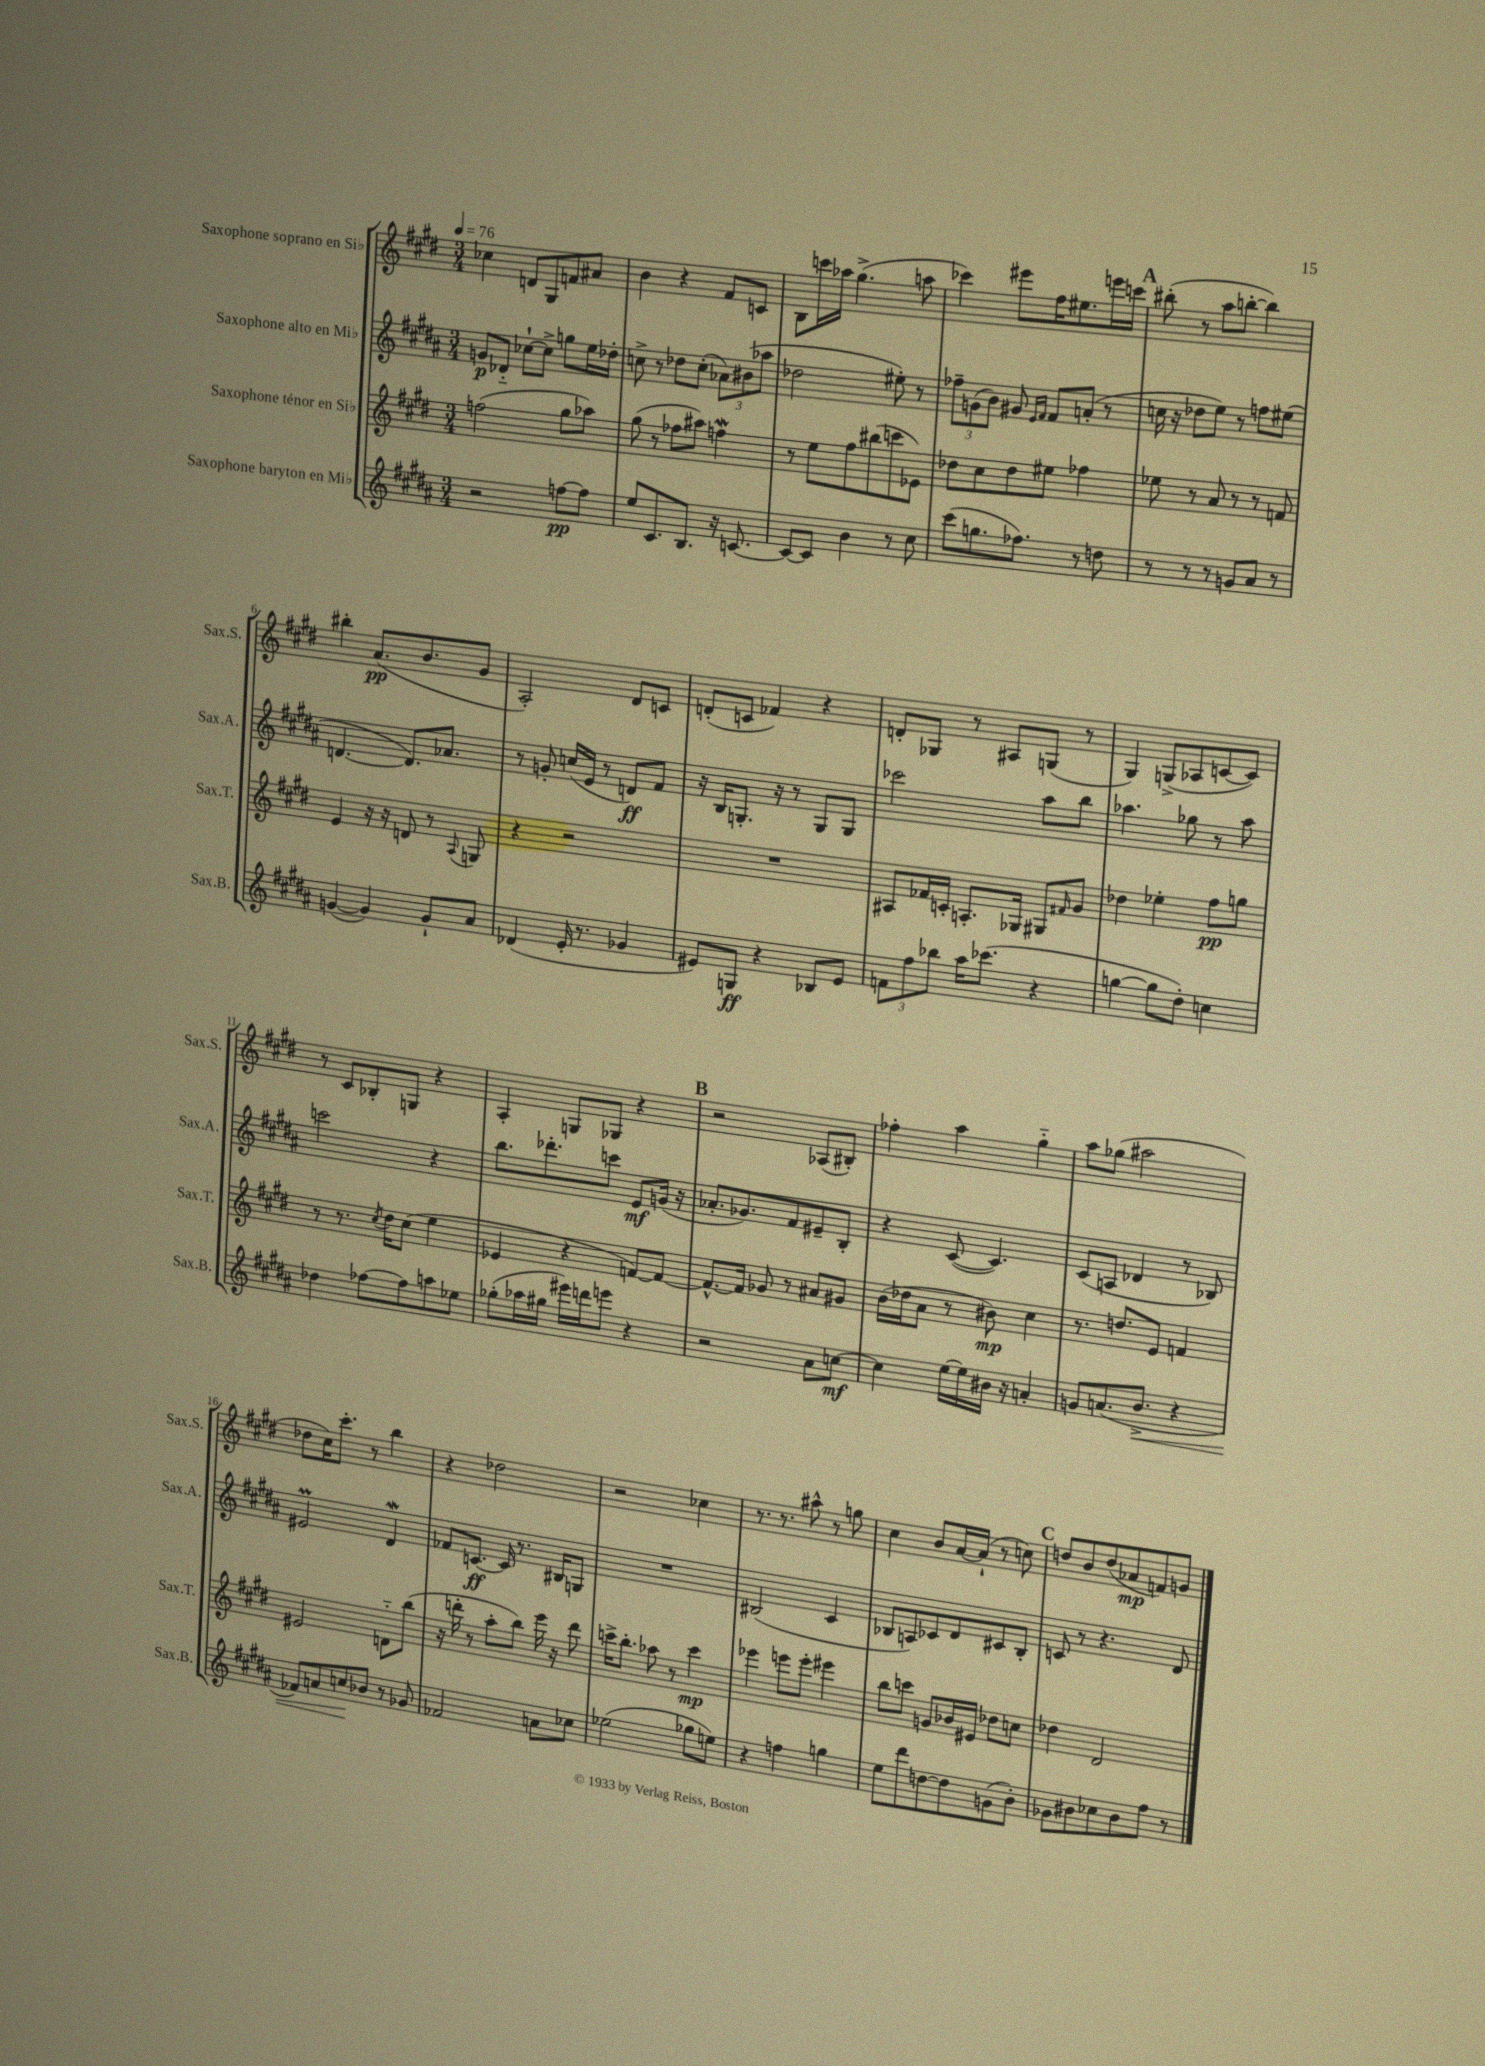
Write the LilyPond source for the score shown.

<<
\new StaffGroup <<
\new Staff = "s0" \with { instrumentName = "Saxophone soprano en Sib" shortInstrumentName = "Sax.S." } {
    \clef treble \key e \major \numericTimeSignature \time 3/4 \tempo 4 = 76
    ces''4 d'8 gis8 f'8 ais'8 |
    b'4 r4 fis'8 c'8 |
    b8 c'''16 aes''16 gis''4.->( a''8 |
    ces'''4) eis'''8 fis''16 eis''8. e'''16 c'''16 |
    \mark \markup { \bold "A" } bis''8-.( r8 a''8 b''8~-. b''4) |
    bis''4-. a'8.\pp( b'8. gis'8 |
    a2-.) dis'8 c'8 |
    d'8-.( c'8 fes'4) r4 |
    d'8-. ges8 r8 ais8 g8( r8 |
    gis4) g8->( aes8 c'8~ c'8) |
    r8 cis'8 bes8-. g8 r4 |
    a4-. g8 ges8 r4 |
    \mark \markup { \bold "B" } r2 aes8( bis8-.) |
    fes''4-. a''4 gis''4-_ |
    a''8 ges''8( ais''2 |
    des''8 cis''16) cis'''8.-. r8 b''4 |
    r4 des''2 |
    r2 ces''4 |
    r8. r8. ais''8-^ r8 g''8 |
    cis''4 b'8 a'16~ a'16-!( r8 c''8) |
    \mark \markup { \bold "C" } d''8 b'8 d''8( aes'8\mp f'8) g'8 \bar "|." |
}
\new Staff = "s1" \with { instrumentName = "Saxophone alto en Mib" shortInstrumentName = "Sax.A." } {
    \clef treble \key b \major \numericTimeSignature \time 3/4
    g'8\p des'8-_ ces''8~-! ces''8-> g''8 e''16 des''16-. |
    c''8-> r8 des''8 c''8-.( \tuplet 3/2 { aes'8) bis'8( aes''8 } |
    des''2 eis''8-.) r8 |
    \tuplet 3/2 { fes''8-- g'8( b'8) } gis'8 \grace { e'16 fis'16 } fis'8 a'8-.( r8 |
    \mark \markup { \bold "A" } c''16 r16 des''8 e''8) r8 f''8 eis''8( |
    d'4.~ d'8.) aes'8. |
    r8 g'8-. c''16( e'16 r8 d'8\ff) fis'8 |
    r16 b16 g8.-. r16 r8 g8 g8 |
    ces'''2 ais''8 b''8 |
    aes''4. ges''8 r8 aes''8 |
    c'''2 r4 |
    b''8. des'''8.-. c'''8 e'8\mf g'16( r16 |
    \mark \markup { \bold "B" } aes'8.-. ges'8.) fis'8 eis'8-- b8-. |
    r4 cis'8~( cis'4.) |
    cis'8( a8 des'4 r8 bes8) |
    eis'2\prall dis'4\mordent |
    fes'8 c'8.~\ff c'16 r8. bis16 g8 |
    R2. |
    bis2( cis'4 |
    bes8 a8) ces'8 dis'8 cis'8 bes8-. |
    \mark \markup { \bold "C" } c'8 r8 r4. dis'8 \bar "|." |
}
\new Staff = "s2" \with { instrumentName = "Saxophone ténor en Sib" shortInstrumentName = "Sax.T." } {
    \clef treble \key e \major \numericTimeSignature \time 3/4
    f''2( gis''8 aes''8) |
    gis''8( r8 fes''8 ais''8) f''4\mordent |
    r8 e''8 fis''8 bis''8( c'''8 ees'8) |
    des''8 cis''8 des''8 eis''8 fes''4 |
    \mark \markup { \bold "A" } ees''8 r8 a'8 r8 r8 f'8 |
    e'4 r16 r16 d'8 r8 \appoggiatura { a8 } g8 |
    r4 r2 |
    R2. |
    ais8 fes'16 c'16-. a8.-. ges16 gis8 \grace { fis'16 } gis'8 |
    des''4 ees''4-. fis''8\pp g''8 |
    r8 r8. \acciaccatura { cis''8 } dis''16 cis''8( e''4 |
    ees'4 r4 f'8~) f'8~ |
    \mark \markup { \bold "B" } f'8.~-^ f'16 ges'8 r8 ais'8 gis'8 |
    b'16( des''16 a'8 r8 bis'8\mp) cis''4 |
    r8. d''8. e'8 f'4 |
    eis'2 d'8-_ b''8( |
    r16 d'''16-. r8 a''8-. b''8) e'''16 r16 d'''8 |
    c'''16-> b''8.-. aes''8 r8 c'''4\mp |
    ees'''4 e'''8 e'''8-. eis'''4 |
    b''8 c'''8 g'8 bes'16 eis'16 des''8 c''8 |
    \mark \markup { \bold "C" } des''4 dis'2 \bar "|." |
}
\new Staff = "s3" \with { instrumentName = "Saxophone baryton en Mib" shortInstrumentName = "Sax.B." } {
    \clef treble \key b \major \numericTimeSignature \time 3/4
    r2 f''8~\pp f''8 |
    e''8 cis'8. b8. r16 c'8.~ |
    c'8~ c'8 b'4 r8 cis''8 |
    cis'''8( g''8. fes''8.) r8 d''8 |
    \mark \markup { \bold "A" } r8 r8 r8 g'8 ais'8 r8 |
    g'4~( g'4) g'8-! ais'8 |
    des'4( e'16-. r8. ges'4 |
    eis'8) g8\ff r4 bes8 eis'8 |
    \tuplet 3/2 { f'8 fis''8 bes''8 } ais''16 ces'''8.( r4 |
    g''4~ g''8 dis''8-.) c''4 |
    des''4 fes''8~ fes''8 a''8 ees''8 |
    ges''8-.( aes''16 gis''16 eis'''16) d'''16 e'''8 r4 |
    \mark \markup { \bold "B" } r2 ais'8 c''8~\mf |
    c''4 e''16~ e''16 bis'16 r16 a'4-. |
    g'8 a'8.( b'8.->\< r4 |
    fes'8) a'8 c''8\! bes'8 r8 ges'8 |
    fes'2 a'8 ces''8 |
    ees''2( ges''8 e''8) |
    r4 f''4 g''4 |
    e''8 dis'''8 d''8~ d''8 g'8( b'8-.) |
    \mark \markup { \bold "C" } ges'8 bis'8 ces''8 bis'8 fis''8 r8 \bar "|." |
}
>>
>>
